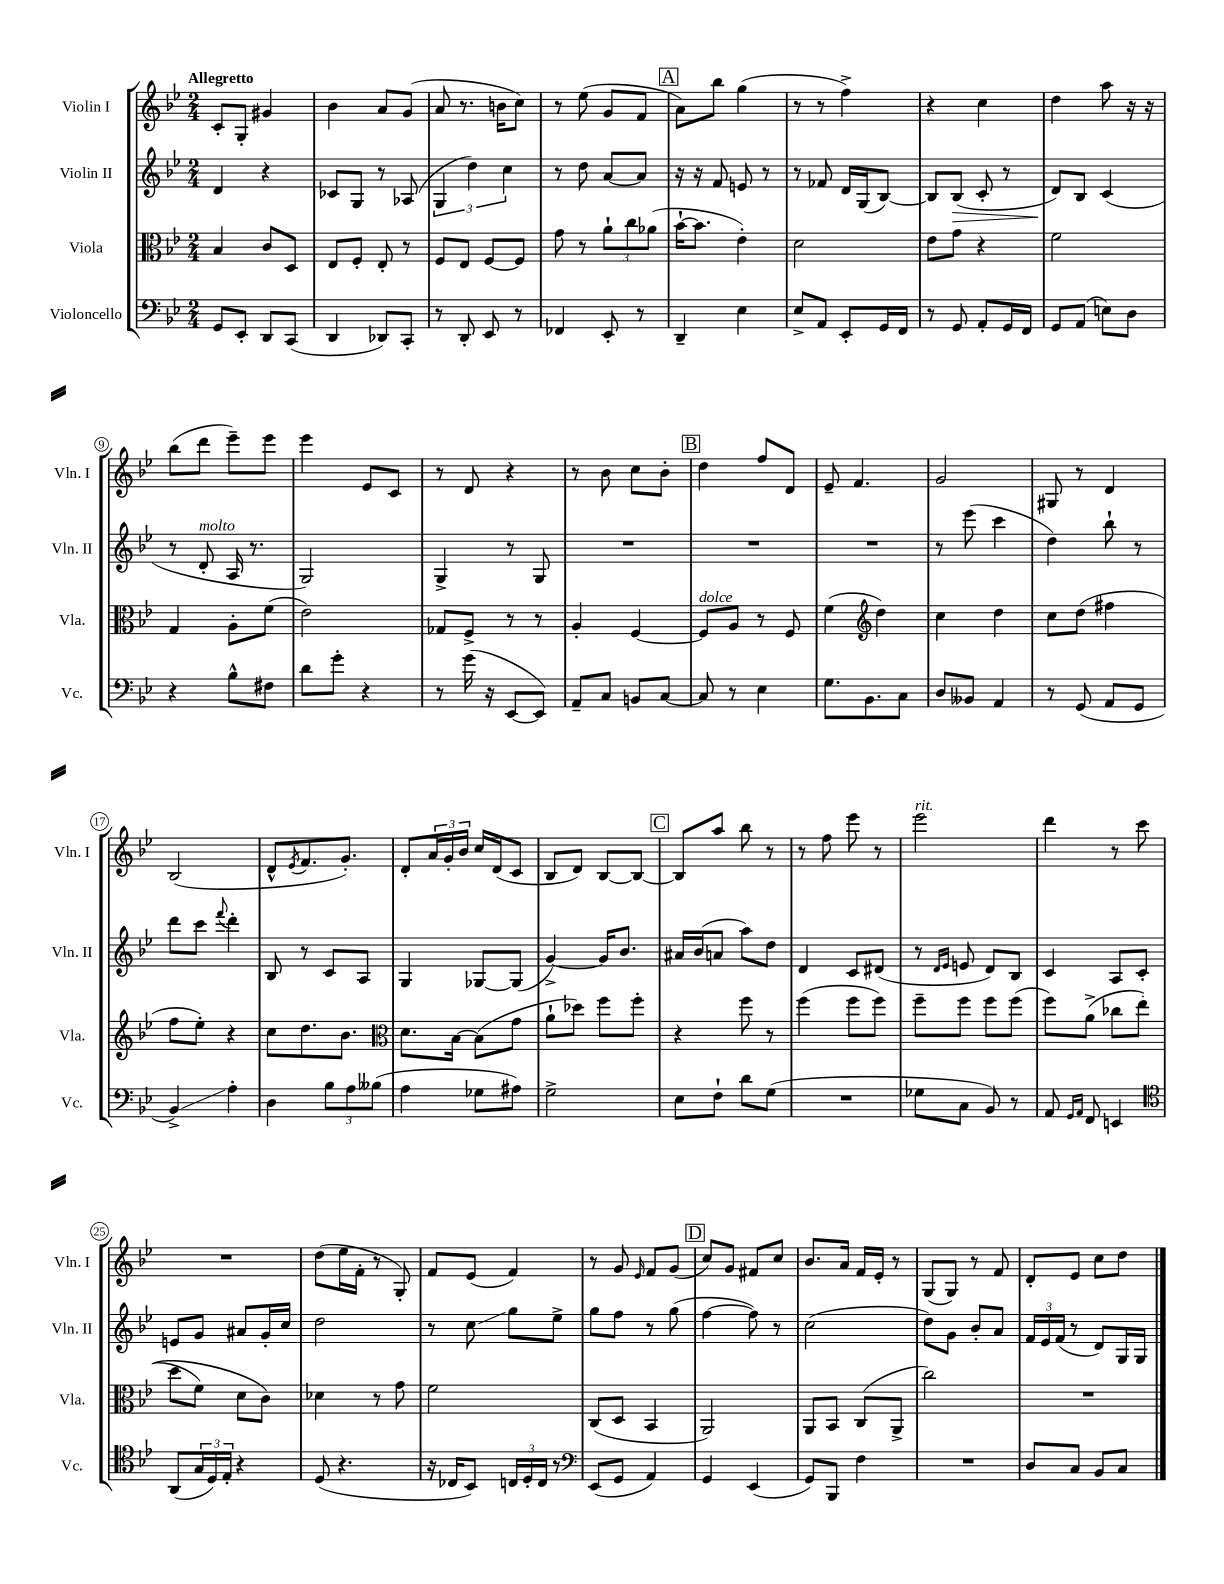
<<
\new StaffGroup <<
\new Staff = "s0" \with { instrumentName = "Violin I" shortInstrumentName = "Vln. I" } {
    \clef treble \key bes \major \numericTimeSignature \time 2/4 \tempo "Allegretto"
    c'8-. g8-. gis'4 |
    bes'4 a'8 g'8( |
    a'8 r8. b'16 c''8) |
    r8 ees''8( g'8 f'8 |
    \mark \markup { \box "A" } a'8) bes''8 g''4( |
    r8 r8 f''4->) |
    r4 c''4 |
    d''4 a''8 r16 r16 |
    bes''8( d'''8 ees'''8--) ees'''8 |
    ees'''4 ees'8 c'8 |
    r8 d'8 r4 |
    r8 bes'8 c''8 bes'8-. |
    \mark \markup { \box "B" } d''4 f''8 d'8 |
    ees'8-- f'4. |
    g'2 |
    gis8 r8 d'4 |
    bes2( |
    d'8-^ \acciaccatura { ees'8 } f'8. g'8.-.) |
    d'8-. \tuplet 3/2 { a'16 g'16-. bes'16 } c''16 d'16( c'8 |
    bes8 d'8) bes8~ bes8~ |
    \mark \markup { \box "C" } bes8 a''8 bes''8 r8 |
    r8 f''8 ees'''8 r8 |
    ees'''2^\markup { \italic "rit." } |
    d'''4 r8 c'''8 |
    R2 |
    d''8( ees''16 f'16-. r8 g8-.) |
    f'8 ees'8( f'4) |
    r8 g'8 \grace { ees'16 } f'8 g'8( |
    \mark \markup { \box "D" } c''8) g'8 fis'8 c''8 |
    bes'8. a'16 f'16 ees'16-. r8 |
    g8( g8) r8 f'8 |
    d'8-. ees'8 c''8 d''8 \bar "|." |
}
\new Staff = "s1" \with { instrumentName = "Violin II" shortInstrumentName = "Vln. II" } {
    \clef treble \key bes \major \numericTimeSignature \time 2/4
    d'4 r4 |
    ces'8 g8 r8 aes8( |
    \tuplet 3/2 { g4 d''4) c''4 } |
    r8 d''8 a'8~ a'8 |
    \mark \markup { \box "A" } r16 r16 f'8 e'8 r8 |
    r8 fes'8 d'16 g16( bes8~) |
    bes8 bes8\>( c'8-. r8 |
    d'8\!) bes8 c'4( |
    r8 d'8-.^\markup { \italic "molto" } a16 r8. |
    g2) |
    g4-> r8 g8 |
    R2 |
    \mark \markup { \box "B" } R2 |
    R2 |
    r8 ees'''8( c'''4 |
    d''4) bes''8-! r8 |
    d'''8 c'''8 \appoggiatura { f'''8 } d'''4-. |
    bes8 r8 c'8 a8 |
    g4 ges8~ ges8( |
    g'4~->) g'16 bes'8. |
    \mark \markup { \box "C" } ais'16 bes'16( a'8 a''8) d''8 |
    d'4 c'8 dis'8( |
    r8 \grace { d'16 ees'16 } e'8 d'8) bes8 |
    c'4 a8 c'8-. |
    e'8 g'8 ais'8 g'16-. c''16 |
    d''2 |
    r8 c''8\glissando g''8 ees''8-> |
    g''8 f''8 r8 g''8( |
    \mark \markup { \box "D" } f''4~ f''8) r8 |
    c''2( |
    d''8) g'8 bes'8-. a'8 |
    \tuplet 3/2 { f'16 ees'16 f'16( } r8 d'8) g16 g16 \bar "|." |
}
\new Staff = "s2" \with { instrumentName = "Viola" shortInstrumentName = "Vla." } {
    \clef alto \key bes \major \numericTimeSignature \time 2/4
    bes4 c'8 d8 |
    ees8 f8-. ees8-. r8 |
    f8 ees8 f8~ f8 |
    g'8 r8 \tuplet 3/2 { a'8-! c''8 aes'8( } |
    \mark \markup { \box "A" } bes'16~-! bes'8. ees'4-.) |
    d'2 |
    ees'8 g'8 r4 |
    f'2 |
    g4 a8-. f'8( |
    ees'2) |
    ges8 f8-> r8 r8 |
    a4-. f4~ |
    \mark \markup { \box "B" } f8^\markup { \italic "dolce" } a8 r8 f8 |
    f'4( \clef treble d''4) |
    c''4 d''4 |
    c''8 d''8( fis''4 |
    f''8 ees''8-.) r4 |
    c''8 d''8. bes'8. |
    \clef alto d'8. bes16~ bes8( g'8 |
    a'8-! des''8) f''8 f''8-. |
    \mark \markup { \box "C" } r4 f''8 r8 |
    f''4( f''8 f''8) |
    f''8-- f''8 f''8 f''8( |
    f''8) a'8->\( ces''8 ees''8( |
    d''8 f'8) d'8 c'8\) |
    des'4 r8 g'8 |
    f'2 |
    c8( d8 bes,4 |
    \mark \markup { \box "D" } a,2) |
    a,8 bes,8 c8( a,8-> |
    c''2) |
    R2 \bar "|." |
}
\new Staff = "s3" \with { instrumentName = "Violoncello" shortInstrumentName = "Vc." } {
    \clef bass \key bes \major \numericTimeSignature \time 2/4
    g,8 ees,8-. d,8 c,8( |
    d,4 des,8) c,8-. |
    r8 d,8-. ees,8 r8 |
    fes,4 ees,8-. r8 |
    \mark \markup { \box "A" } d,4-- ees4 |
    ees8-> a,8 ees,8-. g,16 f,16 |
    r8 g,8 a,8-. g,16 f,16 |
    g,8 a,8( e8) d8 |
    r4 bes8-^ fis8 |
    d'8 g'8-. r4 |
    r8 g'16( r16 ees,8~ ees,8) |
    a,8-- c8 b,8 c8~ |
    \mark \markup { \box "B" } c8 r8 ees4 |
    g8. bes,8. c8 |
    d8 beses,8 a,4 |
    r8 g,8( a,8 g,8 |
    bes,4->\glissando) a4-. |
    d4 \tuplet 3/2 { bes8 a8 beses8( } |
    a4 ges8 ais8) |
    g2-> |
    \mark \markup { \box "C" } ees8 f8-! d'8 g8( |
    R2 |
    ges8 c8 bes,8) r8 |
    a,8 \grace { g,16 a,16 } f,8 e,4 |
    \clef tenor a,8( \tuplet 3/2 { g16 d16) ees16-. } r4 |
    d8( r4. |
    r16 ces16 bes,8) \tuplet 3/2 { c16 d16-. c16 } r8 |
    \clef bass ees,8( g,8 a,4) |
    \mark \markup { \box "D" } g,4 ees,4( |
    g,8) bes,,8 f4 |
    R2 |
    d8 c8 bes,8 c8 \bar "|." |
}
>>
>>
\layout { \context { \Score \override BarNumber.stencil = #(make-stencil-circler 0.1 0.3 ly:text-interface::print) } }
